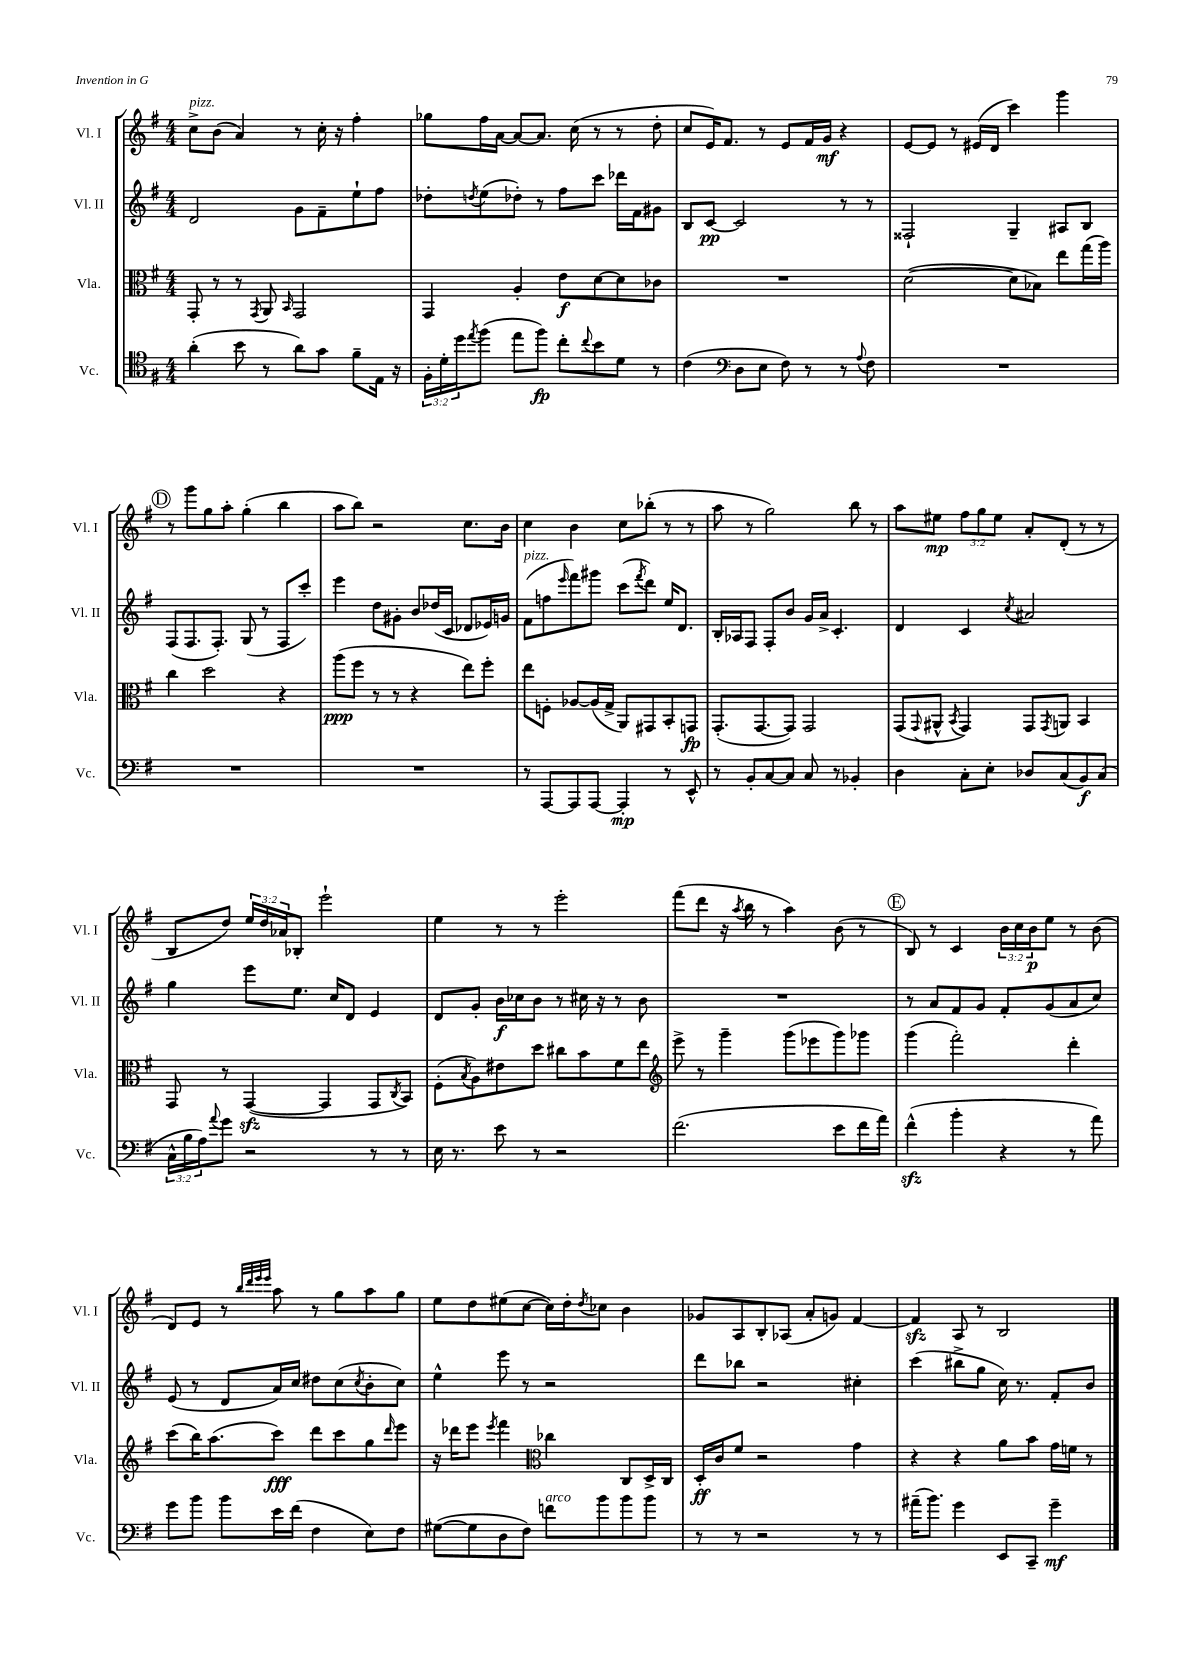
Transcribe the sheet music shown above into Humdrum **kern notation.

**kern	**kern	**kern	**kern
*staff4	*staff3	*staff2	*staff1
*clefC4	*clefC3	*clefG2	*clefG2
*k[f#]	*k[f#]	*k[f#]	*k[f#]
*M4/4	*M4/4	*M4/4	*M4/4
(4a'\	8GG'/	2d/	8cc^\L
.	8r	.	(8b\J
8b\	8r	.	4a/)
.	8qGG/	.	.
8r	8AA/	.	.
.	16qqBB/	.	.
8a\L)	2GG/	8g\L	8r
8g\J	.	8f#~\	16cc'\
.	.	.	16r
8f#~\L	.	8ee`\	4ff#'\
16E\Jk	.	8ff#\J	.
16r	.	.	.
=	=	=	=
24F#'\LL	4GG/	8dd-'\L	8gg-\L
24d'\	.	.	.
24dd\J	.	.	.
8qee/	.	8qdd/	.
(8ff#\J	.	(8ee\	16ff#\L
.	.	.	[16a\JJ
8ee\L	4A'/	8dd-'\J)	8a/_L
8ff#\J)	.	8r	8.a/]J
8cc'\L	8e\L	8ff#\L	.
.	.	.	(16cc\
8qqcc/	.	.	.
8b\	[8d\	8ccc\J	8r
8d\J	8d\]	16ddd-\LL	8r
.	.	16f#\J	.
8r	8c-\J	8g#\J	8dd'\
=	=	=	=
(4c\	1r	8B/L	8cc/L
.	.	[8c/J	16e/K)
.	.	.	8.f#/J
*clefF4	*	*	*
8D\L	.	2c/]	.
8E\J	.	.	8r
8F#\)	.	.	8e/L
8r	.	.	16f#/L
.	.	.	16g/JJ
8r	.	8r	4r
8qqA/	.	.	.
8F#\	.	8r	.
=	=	=	=
1r	([2d\	2F##`/	[8e/L
.	.	.	8e/]J
.	.	.	8r
.	.	.	(16e#/LL
.	.	.	16d/JJ
.	8d\]L	4G~/	4ccc\)
.	8B-\J)	.	.
.	8ee\L	8A#/L	4ggg\
.	(16gg\L	8B/J	.
.	16aa\JJ)	.	.
=	=	=	=
1r	4cc\	(8F#/L	8r
.	.	8.F#/	8ggg\L
.	2dd\	.	8gg\
.	.	8.F#'/J)	.
.	.	.	8aa'\J
.	.	(8G/	(4gg'\
.	.	8r	.
.	4r	8F#/L	4bb\
.	.	8ccc'/J)	.
=	=	=	=
1r	(8aa\L	4eee\	8aa\L
.	8ff#\J	.	8bb\J)
.	8r	8dd\L	2r
.	8r	8g#'\J	.
.	4r	8b/L	.
.	.	(16dd-/L	.
.	.	16c/JJ	.
.	8ee\L)	8d-/L	8.cc\L
.	8ff#'\J	16e-/L)	.
.	.	16g/JJ	16b\Jk
=	=	=	=
8r	8ee\L	(8f#\L	4cc\
[8AAA/L	8F'\J	8ff\	.
.	.	16qqeee/	.
8AAA/]	[8A-/L	8fff#\)	4b\
[8AAA/J	(16A-/]L	8ggg#\J	.
.	16G^/JJ	.	.
4AAA'/]	8AA/L)	(8ccc\L	8cc\L
.	.	8qfff#/	.
.	8GG#/	8ddd\J)	(8bb-'\J
8r	8BB'/	16ee/LK	8r
.	.	8.d/J	.
8EE^^/	8GG/J	.	8r
=	=	=	=
8r	(8.GG'/L	16B'/LL	8aa\
.	.	16A-/J	.
8BB'/L	.	8F#/J	8r
.	[8.GG/	.	.
[8C/	.	8F#'/L	2gg\)
8C/]J	8GG/]J)	8b/J	.
8C/	2GG/	16g/LL	.
.	.	16a^/JJ	.
8r	.	4.c'/	.
4BB-'/	.	.	8bb\
.	.	.	8r
=	=	=	=
4D\	(8GG/L	4d/	8aa\L
.	8qqGG/	.	.
.	8AA#^^/J	.	8ee#\J
.	8qBB/	.	.
8C'\L	4GG/)	4c/	12ff#\L
.	.	.	12gg\
8E'\J	.	.	.
.	.	.	12ee#\J
.	.	8qcc/	.
8D-/L	8GG/L	2a#/	8a'/L
.	8qGG/	.	.
(8C/	8AA/J	.	(8d'/J
8BB/)	4BB/	.	8r
(8C/J	.	.	8r
=	=	=	=
24C^^\LL	8GG/	4gg\	8B/L
24B\	.	.	.
24A\J)	.	.	.
8qqa/	.	.	.
8g\J	8r	.	8dd/J)
2r	([4GG/	8eee\L	24ee/LL
.	.	.	24dd/
.	.	.	24a-/J
.	.	8.ee\J	8B-'/J
.	4GG/]	.	2eee`\
.	.	16cc/LK	.
.	.	8d/J	.
8r	8GG/L	4e/	.
.	8qC/	.	.
8r	8BB/J)	.	.
=	=	=	=
16E\	(8F#'\L	8d/L	4ee\
8.r	.	.	.
.	8qB/	.	.
.	8A\)	8g'/J	.
8e\	8e#\	16b\LL	8r
.	.	16cc-\J	.
8r	8dd\J	8b\J	8r
2r	8cc#\L	8r	2eee'\
.	8b\	16cc#\	.
.	.	16r	.
.	8f#\	8r	.
.	8ee\J	8b\	.
=	=	=	=
*	*clefG2	*	*
(2.f#\	8eee^\	1r	(8fff#\L
.	8r	.	8ddd\J
.	4ggg~\	.	16r
.	.	.	8qaa/
.	.	.	16bb\
.	.	.	8r
.	(8ggg\L	.	4aa\)
.	8eee-\	.	.
8e\L	8ggg\)	.	(8b\
16f#\L	8ggg-\J	.	8r
16a\JJ)	.	.	.
=	=	=	=
(4f#^^\	(4ggg\	8r	8B/)
.	.	8a/L	8r
4b'\	2fff#'\)	8f#/	4c/
.	.	8g/J	.
4r	.	8f#'/L	24b\LL
.	.	.	24cc\
.	.	.	24b\J
.	.	(8g/	8ee\J
8r	4ddd'\	8a/	8r
8a\)	.	8cc/J)	(8b\
=	=	=	=
8g\L	(8ccc\L	(8e/	8d/L)
8b\J	16bb\K)	8r	8e/J
.	(8.aa\	.	.
8b\L	.	8d/L	8r
.	.	.	32qqbb/LLL
.	.	.	32qqddd/
.	.	.	32qqeee/
.	.	.	32qqeee/JJJ
16e\L	8ccc\J)	16a/L)	8aa\
(16f#\JJ	.	16cc/JJ	.
4F#\	8ddd\L	8dd#\L	8r
.	8ccc\	(8cc\	8gg\L
.	.	8qcc/	.
8E\L)	8gg\	8b'\	8aa\
.	16qqddd/	.	.
8F#\J	8eee\J	8cc\J)	8gg\J
=	=	=	=
([8G#\L	16r	4ee^^\	8ee\L
.	16ddd-\LK	.	.
8G#\]	8eee\J	.	8dd\
.	8qeee/	.	.
8D\	4fff#\	8eee\	(8ee#\
8F#\J)	.	8r	[8cc\J
*	*clefC3	*	*
8f\L	4cc-\	2r	16cc\]LL)
.	.	.	16dd'\J
.	.	.	8qdd/
8b\	.	.	8cc-\J
8b\	8C/L	.	4b\
8b\J	16D^/L	.	.
.	16C/JJ	.	.
=	=	=	=
8r	16D'/LL	8ddd\L	8g-/L
.	16c/J	.	.
8r	8f#/J	8bb-\J	8A/
2r	2r	2r	8B'/
.	.	.	(8A-/J
.	.	.	8a'/L
.	.	.	8g/J)
8r	4g\	4cc#'\	[4f#/
8r	.	.	.
=	=	=	=
(16a#~\LK	4r	(4ccc\	4f#/]
8.b\J)	.	.	.
4g\	4r	8bb#^\L	8A/
.	.	8gg\J	8r
8EE/L	8a\L	16cc\)	2B/
.	.	8.r	.
8CC~/J	8b\J	.	.
4g~\	16g\LL	8f#'/L	.
.	16f\JJ	.	.
.	8r	8b/J	.
==	==	==	==
*-	*-	*-	*-
